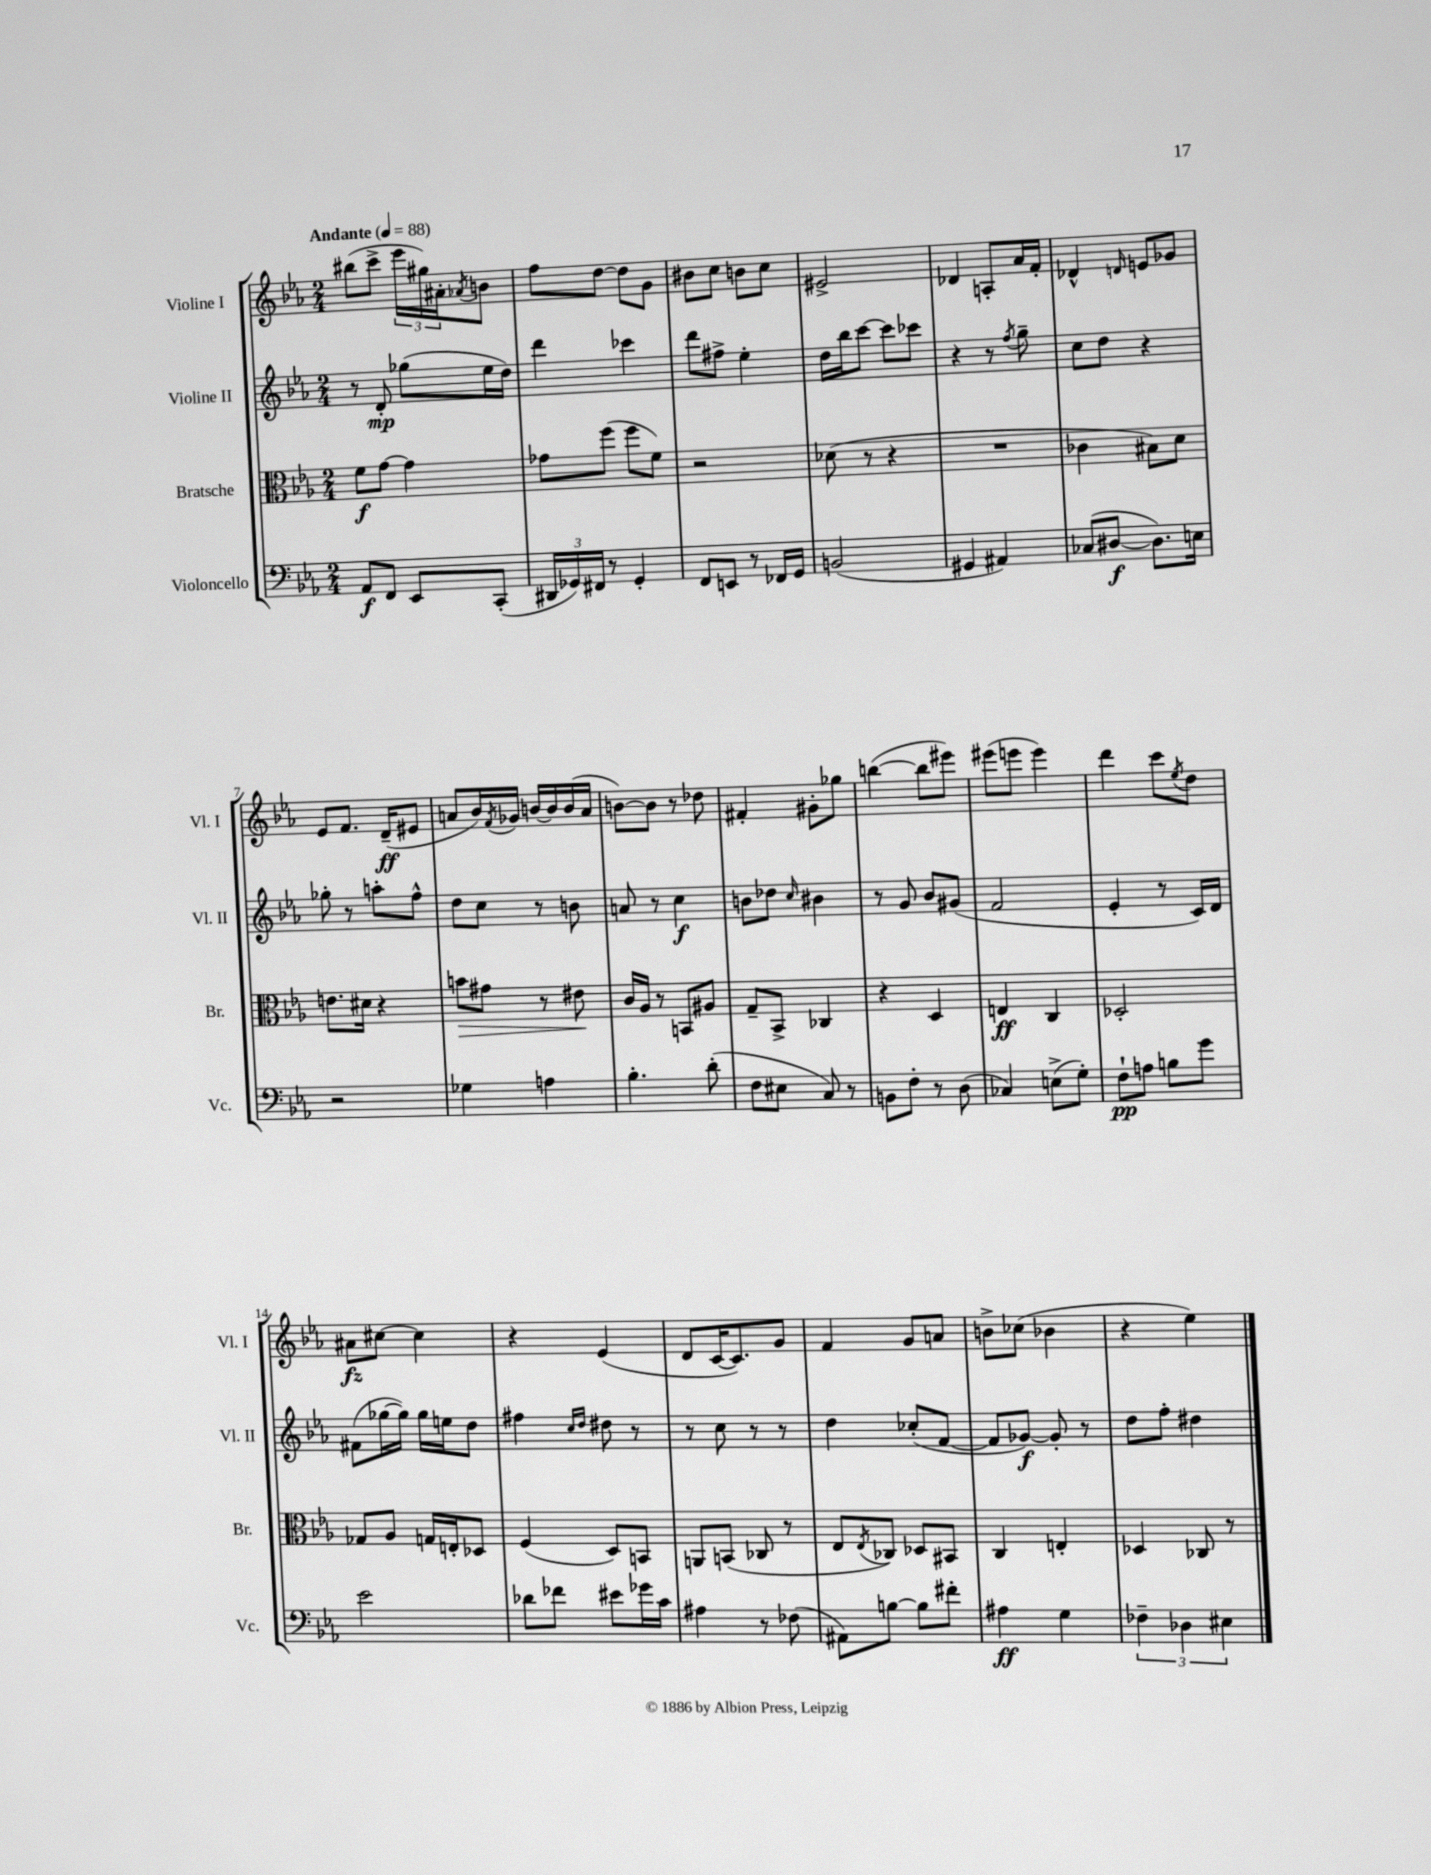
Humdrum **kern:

**kern	**kern	**kern	**kern
*staff4	*staff3	*staff2	*staff1
*clefF4	*clefC3	*clefG2	*clefG2
*k[b-e-a-]	*k[b-e-a-]	*k[b-e-a-]	*k[b-e-a-]
*M2/4	*M2/4	*M2/4	*M2/4
*MM88	*MM88	*MM88	*MM88
8AA-	8f	8r	(8bb#
8FF	[8g	8d'	8ccc^
8EE-	4g]	(8gg-	24eee-
.	.	.	24gg#)
.	.	.	24a#'
.	.	.	8qa-
(8CC'	.	16ee-	8b
.	.	16dd)	.
=	=	=	=
24DD#	8g-	4ddd	8ff
24GG-)	.	.	.
24FF#	.	.	.
8r	(8ff	.	[8dd
4GG-'	8ff	4ccc-	8dd]
.	8f)	.	8g
=	=	=	=
8FF	2r	8ddd	8b#
8EE	.	8ff#^	8cc
8r	.	4ee-'	8b
16FF-	.	.	8cc
16GG	.	.	.
=	=	=	=
(2BB	(8d-	16dd	2e#^
.	.	16bb-	.
.	8r	[8ccc	.
.	4r	8ccc]	.
.	.	8ccc-	.
=	=	=	=
4GG#	2r	4r	4d-
4AA#)	.	8r	8A'
.	.	8qff	.
.	.	8gg~	16a-
.	.	.	16f'
=	=	=	=
(8C-	4c-	8cc	4d-^^
[8D#	.	8dd	.
.	.	.	16qqd
8.D#])	8B#)	4r	8e
.	8d	.	8g-
16E	.	.	.
=	=	=	=
2r	8.e	8gg-'	8e-
.	.	8r	8.f
.	16d#	.	.
.	4r	8aa'	.
.	.	.	(16d~
.	.	8ff^^	8e#
=	=	=	=
4G-	8b	8dd	8a
.	8g#	8cc	16b-)
.	.	.	8qf
.	.	.	16g-
4A	8r	8r	[16b
.	.	.	16b]
.	8e#	8b	(16b
.	.	.	16a
=	=	=	=
4.B-'	16c	8a	[8b)
.	16A-	.	.
.	8r	8r	8b]
.	8BB	4cc	8r
(8d'	8A#	.	8dd-
=	=	=	=
8F	8G~	8b	4f#'
8E#	8BB-^	8dd-	.
.	.	16qqcc	.
8C)	4C-	4b#	8g#'
8r	.	.	8gg-
=	=	=	=
8BB	4r	8r	([4bb
8F'	.	8g	.
8r	4D	8b-	8bb]
(8D	.	(8g#	8eee#)
=	=	=	=
4C-)	4E	2f	(8eee#
.	.	.	8eee
(8E^	4C	.	4eee)
8G')	.	.	.
=	=	=	=
8F`	2D-'	4e-'	4ddd
8A	.	.	.
8B	.	8r	8ccc
.	.	.	8qee-
8g	.	16c)	8dd
.	.	16d	.
=	=	=	=
2e-	8G-	(8f#	8a#
.	8A-	[16gg-	[8cc#
.	.	16gg-])	.
.	16G	16gg-	4cc#]
.	16E'	16ee	.
.	8D-	8dd	.
=	=	=	=
8d-	(4F	4ff#	4r
8f-	.	.	.
.	.	16qqcc	.
.	.	16qqdd	.
8e#	8D)	8dd#	(4e-
16g-	8BB	8r	.
16c	.	.	.
=	=	=	=
4A#	8AA	8r	8d
.	(8BB	8cc	[16c
.	.	.	8.c])
8r	8C-	8r	.
(8F-	8r	8r	8g
=	=	=	=
8AA#)	8E-	4dd	4f
.	8qE-	.	.
[8B	8C-)	.	.
8B]	8D-	(8cc-'	8g
8f#'	8BB#	[8f	8a
=	=	=	=
4A#	4C	8f]	8b^
.	.	[8g-)	(8cc-
4G	4E'	8g-']	4b-
.	.	8r	.
=	=	=	=
6F-~	4D-	8dd	4r
.	.	8ff'	.
6D-	.	.	.
.	8C-	4dd#	4ee-)
6E#	.	.	.
.	8r	.	.
==	==	==	==
*-	*-	*-	*-
